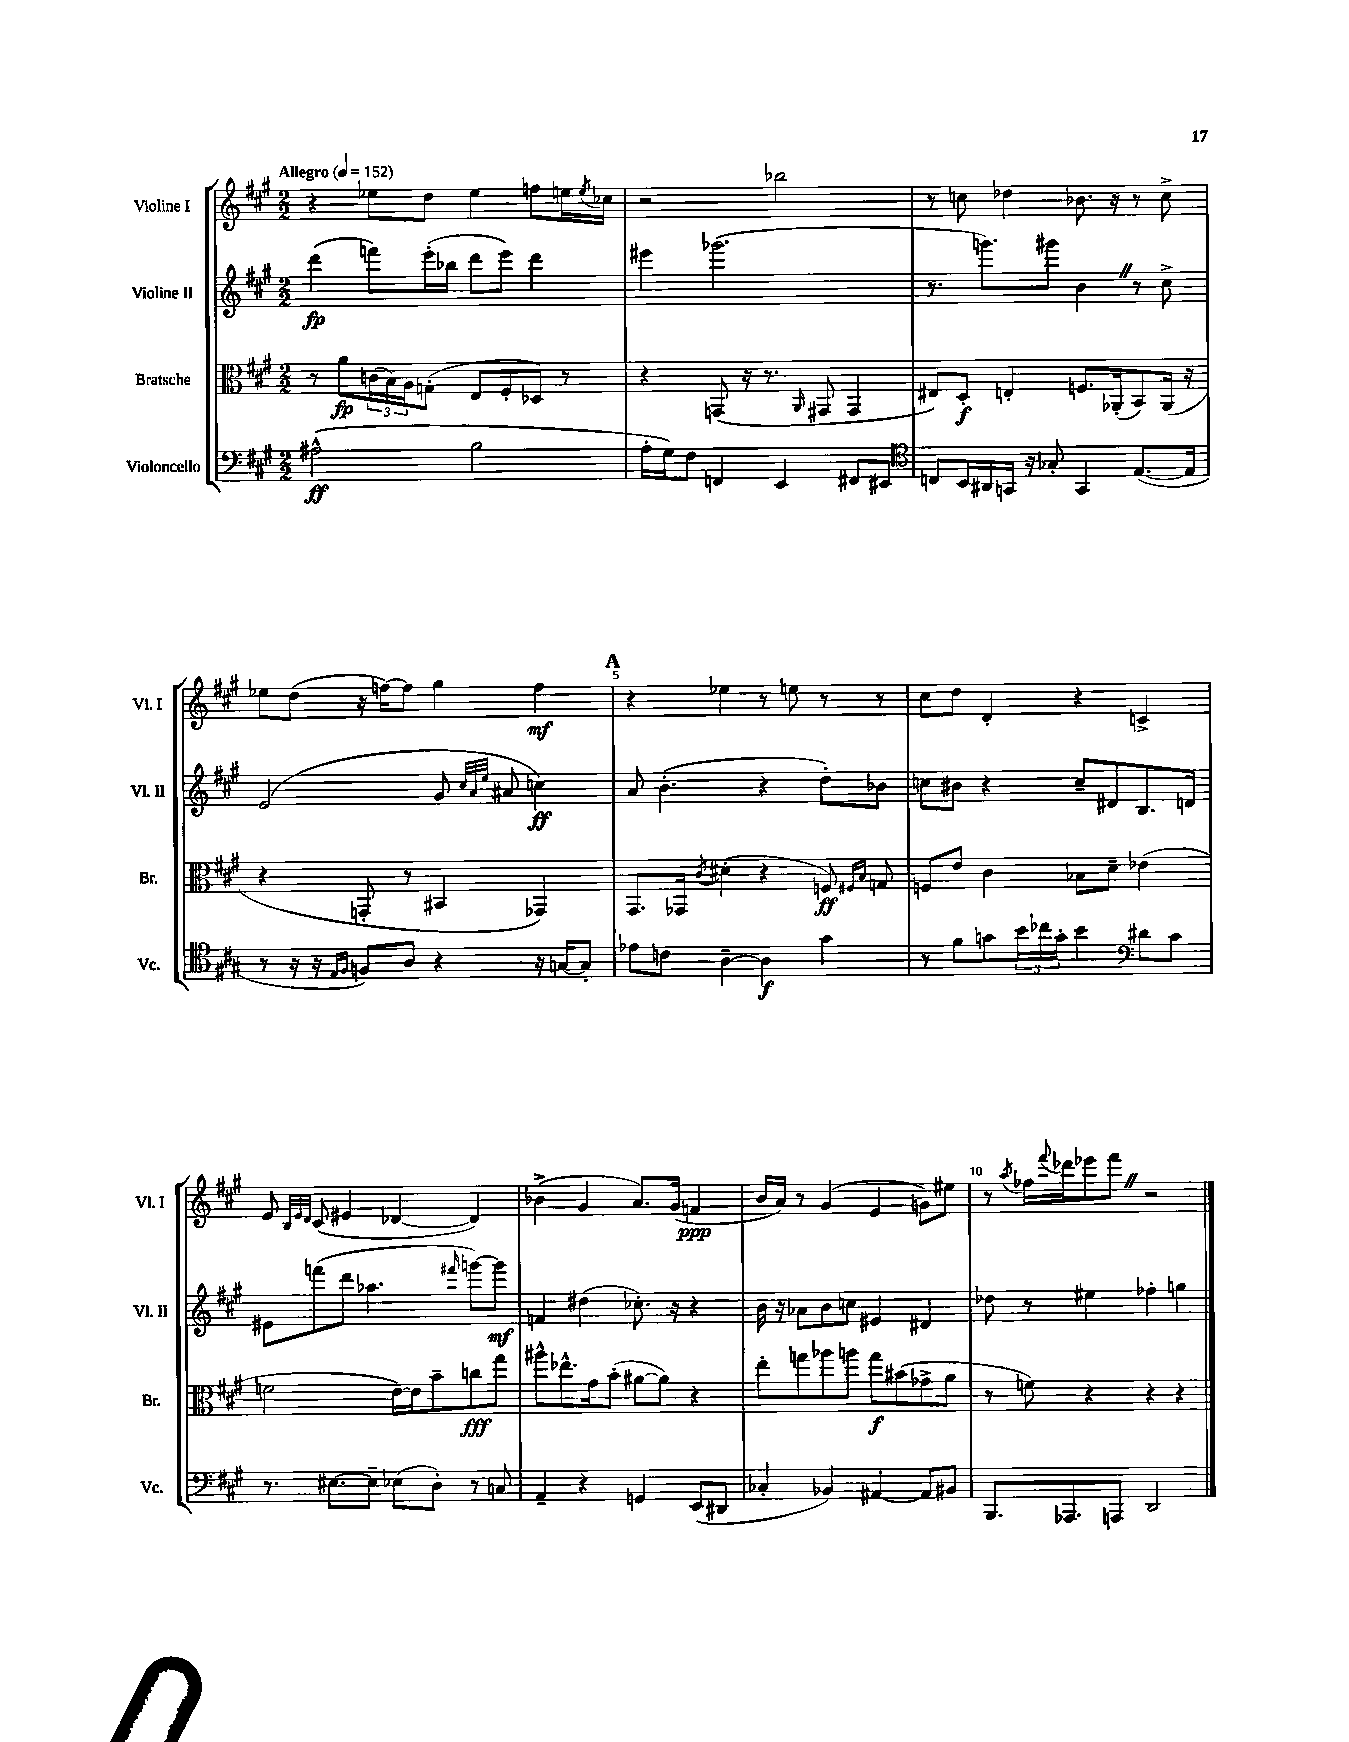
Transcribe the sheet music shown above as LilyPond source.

<<
\new StaffGroup <<
\new Staff = "s0" \with { instrumentName = "Violine I" shortInstrumentName = "Vl. I" } {
    \clef treble \key a \major \numericTimeSignature \time 2/2 \tempo "Allegro" 4 = 152
    r4 ees''8 d''8 ees''4 f''8 e''16 \acciaccatura { e''8 } ces''16 |
    r2 bes''2 |
    r8 c''8 des''4 bes'8. r16 r8 c''8-> |
    ees''8 d''8( r16 f''16~) f''8 gis''4 f''4\mf |
    \mark \markup { \bold "A" } r4 ees''4 r8 e''8 r8 r8 |
    cis''8 d''8 d'4-. r4 c'4-> |
    e'8 \grace { b32 e'32 d'32 } cis'8( eis'4 des'4~ des'4) |
    bes'4->( gis'4 a'8.) gis'16( f'4\ppp |
    b'16 a'16) r8 gis'4( e'4 g'8) eis''8 |
    r8 \acciaccatura { a''8 } fes''16 \appoggiatura { fis'''8 } des'''16 ees'''8 fis'''8 \once \override BreathingSign.text = \markup { \musicglyph "scripts.caesura.straight" } \breathe r2 \bar "|." |
}
\new Staff = "s1" \with { instrumentName = "Violine II" shortInstrumentName = "Vl. II" } {
    \clef treble \key a \major \numericTimeSignature \time 2/2
    d'''4\fp( f'''8) e'''16-.( bes''16 d'''8 e'''8) d'''4 |
    eis'''4 ges'''2.( |
    r8. g'''8.) gis'''8 b'4 \once \override BreathingSign.text = \markup { \musicglyph "scripts.caesura.straight" } \breathe r8 cis''8-> |
    e'2( gis'8 \grace { cis''32 a'32 e''32 } ais'8 c''4\ff) |
    \mark \markup { \bold "A" } a'8 b'4.-.( r4 d''8-.) bes'8 |
    c''8 bis'8 r4 c''8-- dis'8 b8. d'16 |
    eis'8 f'''8( d'''8 aes''4. \grace { fis'''16 } g'''8~) g'''8\mf |
    f'4 dis''4( ces''8.-.) r16 r4 |
    b'16 r16 aes'8 b'8 c''8 eis'4 dis'4 |
    des''8 r8 eis''4 fes''4-. g''4 \bar "|." |
}
\new Staff = "s2" \with { instrumentName = "Bratsche" shortInstrumentName = "Br." } {
    \clef alto \key a \major \numericTimeSignature \time 2/2
    r8 a'8\fp \tuplet 3/2 { c'16( b16) a16 } g8-.( e8 fis8-. des8) r8 |
    r4 g,8( r16 r8. \grace { a,16 } gis,8 gis,4 |
    eis8) d8-.\f e4-. f8. aes,16-.( b,8) aes,16( r16 |
    r4 g,8-. r8 bis,4 ges,4) |
    \mark \markup { \bold "A" } gis,8. ges,16 \acciaccatura { cis'8 } dis'4-.( r4 f8\ff) \grace { fis16 b16 } g8 |
    f8 e'8 cis'4 bes8 d'8-- ees'4( |
    f'2 e'16~) e'16 b'8-- c''8\fff gis''8 |
    ais''8-^ ees''8.-^ gis'16 b'8-.( ais'8~ ais'8) r4 |
    e''8-. g''8 aes''8 a''8 g''8\f bis'8( ges'8-> a'8 |
    r8 f'8) r4 r4 r4 \bar "|." |
}
\new Staff = "s3" \with { instrumentName = "Violoncello" shortInstrumentName = "Vc." } {
    \clef bass \key a \major \numericTimeSignature \time 2/2
    ais2-^\ff( b2 |
    a16-. gis16) fis8 f,4 e,4 fis,8 eis,8 |
    \clef tenor c8 b,16 ais,16 g,16 r16 ges8-. g,4 e8.~( e16 |
    r8 r16 r16 \grace { e16 fis16 } f8) a8 r4 r16 g16~ g8-. |
    \mark \markup { \bold "A" } ees'8 c'8 a4~-- a4\f gis'4 |
    r8 fis'8 g'8 \tuplet 3/2 { b'16 ces''16 g'16-. } b'4 \clef bass dis'8 cis'8 |
    r8. eis8.~ eis8-- ees8( d8-.) r8 c8 |
    a,4-- r4 g,4 e,8( dis,8 |
    ces4-. bes,4) ais,4~ ais,8 bis,8 |
    b,,8. aes,,8. a,,8 d,2 \bar "|." |
}
>>
>>
\layout { \context { \Score \override BarNumber.break-visibility = ##(#f #t #t) barNumberVisibility = #(every-nth-bar-number-visible 5) } }
